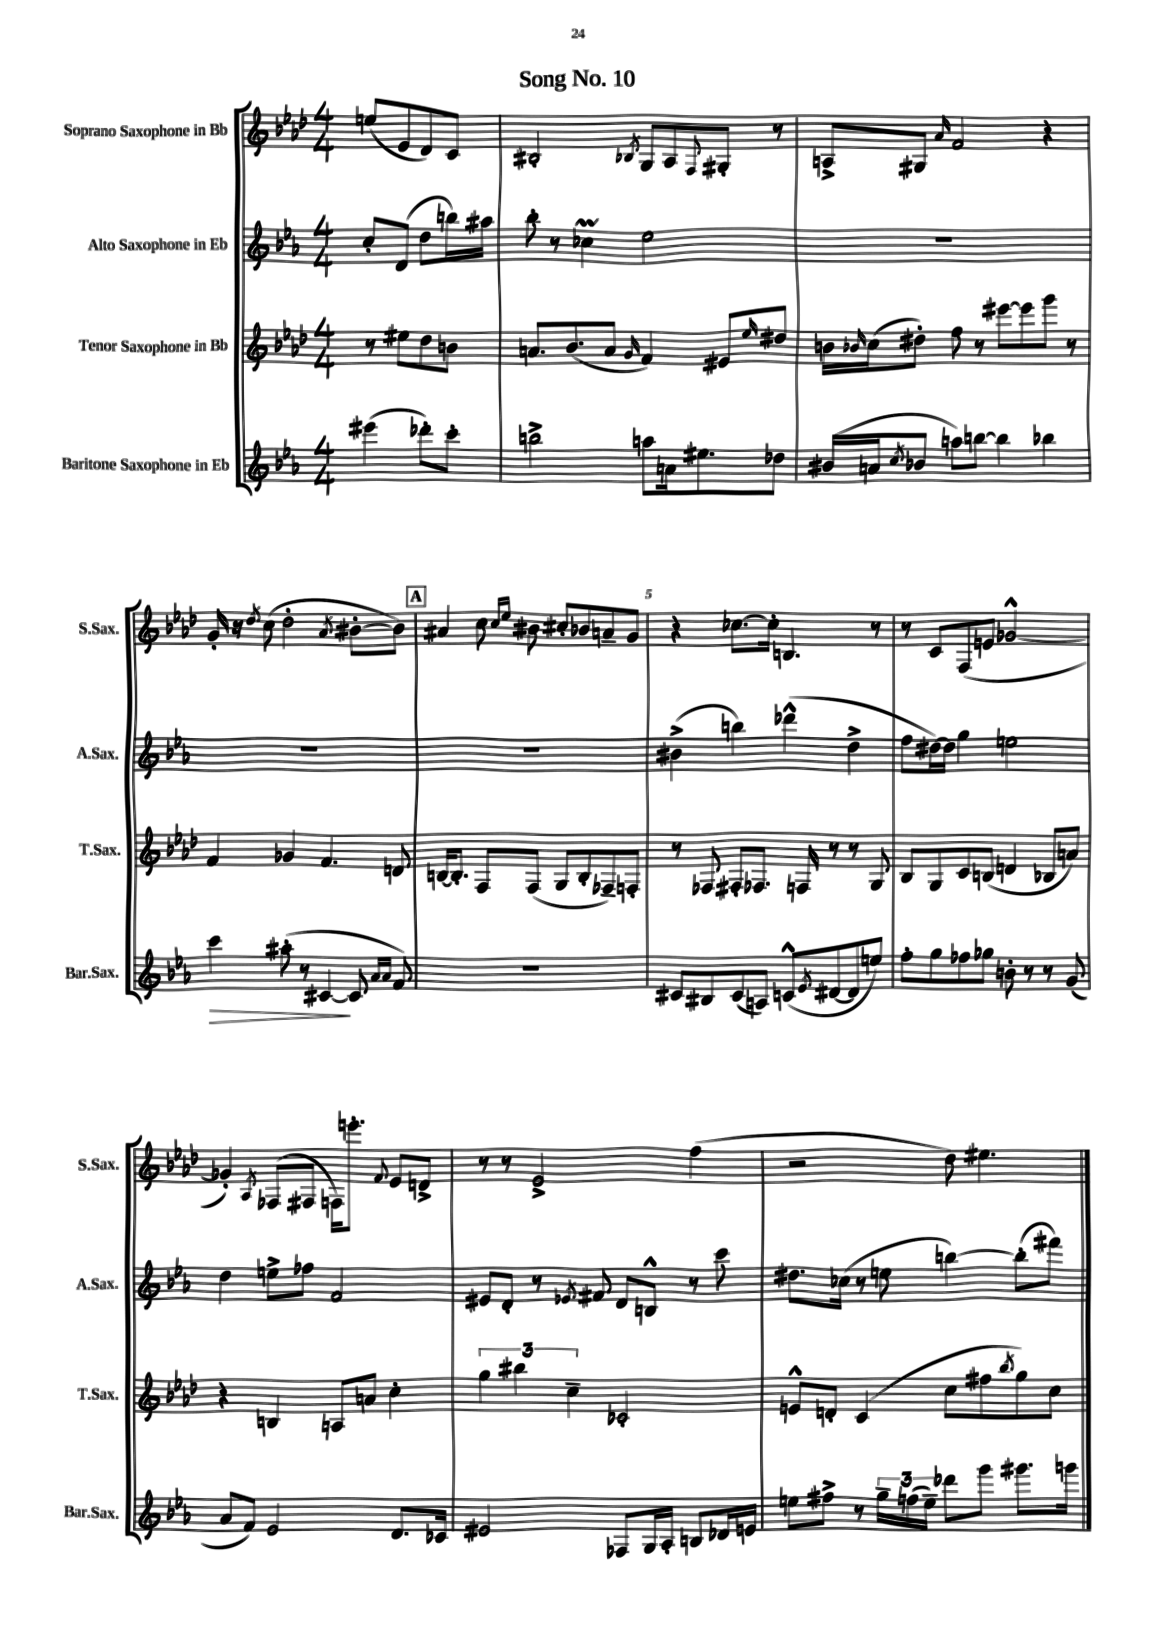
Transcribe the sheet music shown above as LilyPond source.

\header { title = "Song No. 10" }
<<
\new StaffGroup <<
\new Staff = "s0" \with { instrumentName = "Soprano Saxophone in Bb" shortInstrumentName = "S.Sax." } {
    \clef treble \key aes \major \numericTimeSignature \time 4/4 \partial 2
    e''8( ees'8 des'8) c'8 |
    bis2-. \acciaccatura { bes8 } g8 aes8 \appoggiatura { f8 } gis8-. r8 |
    a8-> gis8 \grace { aes'16 } f'2 r4 |
    g'16-. r16 \acciaccatura { des''8 } c''8( des''2-. \acciaccatura { aes'8 } bis'8~-. bis'8) |
    \mark \markup { \box "A" } ais'4 c''8 \grace { c''16 ees''16 } bis'8 cis''8-. bes'8 a'8-- g'8 |
    r4 ces''8.~ ces''16-. b4. r8 |
    r8 c'8 f8( e'8 ges'2~-^ |
    ges'4-.) \acciaccatura { aes8 } fes8( fis8 f16) e'''8.-. \appoggiatura { f'8 } ees'8 d'8-> |
    r8 r8 ees'2-> f''4( |
    r2 des''8) eis''4. \bar "|." |
}
\new Staff = "s1" \with { instrumentName = "Alto Saxophone in Eb" shortInstrumentName = "A.Sax." } {
    \clef treble \key ees \major \numericTimeSignature \time 4/4 \partial 2
    c''8-. d'8( d''8 b''16) ais''16 |
    bes''8-. r8 ces''4\prall ees''2 |
    R1 |
    R1 |
    \mark \markup { \box "A" } R1 |
    bis'4->( b''4) des'''4-^( d''4-> |
    f''8 dis''16~) dis''16 g''4 e''2 |
    d''4 e''8-> fes''8 f'2 |
    eis'8 d'8-. r8 \acciaccatura { ees'8 } fis'8 d'8 b8-^ r8 c'''8 |
    dis''8. ces''16( r8 e''8 b''4~) b''8-.( fis'''8) \bar "|." |
}
\new Staff = "s2" \with { instrumentName = "Tenor Saxophone in Bb" shortInstrumentName = "T.Sax." } {
    \clef treble \key aes \major \numericTimeSignature \time 4/4 \partial 2
    r8 eis''8 des''8 b'8 |
    a'8. bes'8.( a'8 \grace { g'16 } f'4) eis'8 \grace { ees''16 } dis''8 |
    b'16 \grace { bes'16 } c''16( dis''8-.) f''8 r8 eis'''8~ eis'''8 g'''8 r8 |
    f'4 ges'4 f'4. d'8 |
    \mark \markup { \box "A" } b16~ b8.-. f8 f8( g8 b8-. fes8--) f8-. |
    r8 fes8 fis8-. fes8. f16 r8 r8 g8 |
    bes8 g8 c'8 b8( d'4 bes8 a'8) |
    r4 b4 a8 a'8 c''4-. |
    \tuplet 3/2 { g''4 bis''4 c''4-- } ces'2-. |
    e'8-^ d'8-. c'4( c''8 fis''8 \acciaccatura { bes''8 } g''8) c''8 \bar "|." |
}
\new Staff = "s3" \with { instrumentName = "Baritone Saxophone in Eb" shortInstrumentName = "Bar.Sax." } {
    \clef treble \key ees \major \numericTimeSignature \time 4/4 \partial 2
    eis'''4( des'''8-.) c'''8-. |
    b''2-> a''8 a'16 eis''8. des''8 |
    bis'16( a'16 \acciaccatura { c''8 } bes'8 a''8) b''8~ b''4 bes''4 |
    c'''4\> ais''8-.( r8 cis'4~\! cis'8 \grace { aes'16 aes'16 } f'8) |
    \mark \markup { \box "A" } R1 |
    cis'8 bis8 cis'8( a8) c'8-^( \acciaccatura { ees'8 } dis'8~ dis'8 e''8) |
    f''8-. g''8 fes''8 ges''8 b'8-. r8 r8 g'8( |
    aes'8 f'8) ees'2 d'8. ces'16 |
    eis'2 fes8 g16 aes16-. b8 des'16 e'16 |
    e''8 fis''8-> r8 \tuplet 3/2 { g''16-- f''16( e''16--) } des'''8 g'''8 gis'''8. g'''16 \bar "|." |
}
>>
>>
\layout { \context { \Score \override BarNumber.break-visibility = ##(#f #t #t) barNumberVisibility = #(every-nth-bar-number-visible 5) } }
